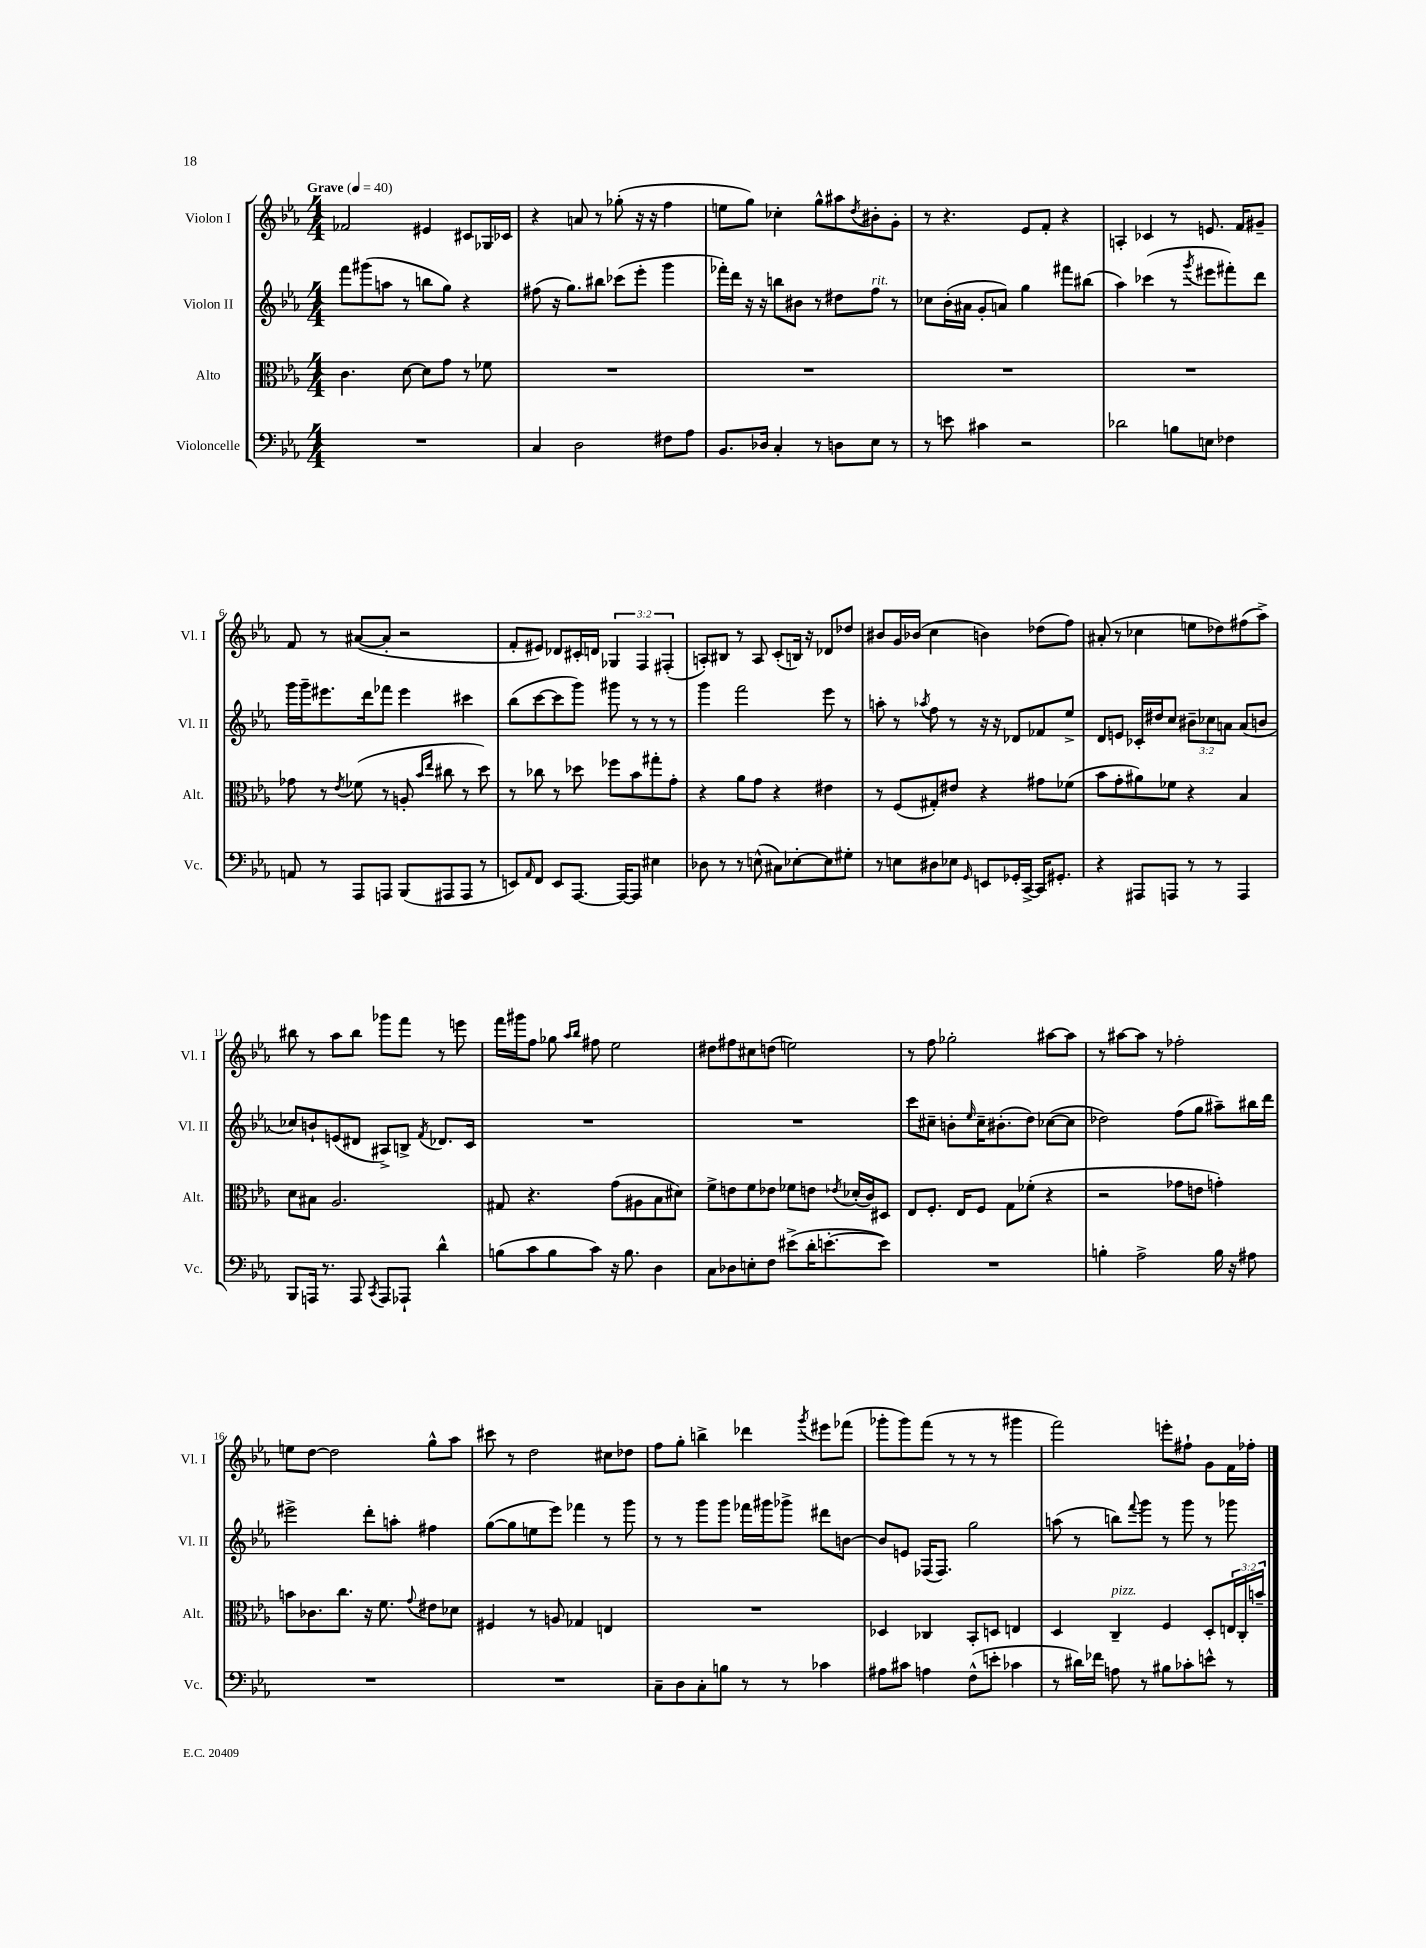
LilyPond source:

<<
\new StaffGroup <<
\new Staff = "s0" \with { instrumentName = "Violon I" shortInstrumentName = "Vl. I" } {
    \clef treble \key ees \major \numericTimeSignature \time 4/4 \override Staff.TupletNumber.text = #tuplet-number::calc-fraction-text \tempo "Grave" 4 = 40
    fes'2 eis'4 cis'8 ges16 ces'16 |
    r4 a'8 r8 ges''8-.( r16 r16 f''4 |
    e''8 g''8) ces''4-. g''8-^ ais''8 \acciaccatura { d''8 } bis'8-. g'8-. |
    r8 r4. ees'8 f'8-. r4 |
    a4-. ces'4 r8 e'8. f'16 gis'8-- |
    f'8 r8 ais'8~( ais'8-. r2 |
    f'8-. eis'8) des'8 cis'16-. d'16 \tuplet 3/2 { ges4 f4 fis4-.( } |
    a8-.) bis8 r8 a8 c'8-.( b16) r16 des'8 des''8 |
    bis'8 g'16 bes'16( c''4 b'4) des''8( f''8) |
    ais'8-.( r8 ces''4 e''8 des''8) fis''8( aes''8->) |
    bis''8 r8 aes''8 bis''8 ges'''8 f'''8 r8 e'''8 |
    f'''16 gis'''16 f''8 ges''8 \grace { aes''16 bes''16 } fis''8 ees''2 |
    dis''8 fis''8 cis''8 d''8( e''2) |
    r8 f''8 ges''2-. ais''8~ ais''8 |
    r8 ais''8~ ais''8 r8 fes''2-. |
    e''8 d''8~ d''2 g''8-^ aes''8 |
    cis'''8 r8 d''2 cis''8 des''8 |
    f''8 g''8-. b''4-> des'''4 \acciaccatura { g'''8 } eis'''8 fes'''8( |
    ges'''8-. ges'''8) f'''8( r8 r8 r8 gis'''4 |
    f'''2) e'''8-. fis''8-! g'8 f'16 fes''16-. \bar "|." |
}
\new Staff = "s1" \with { instrumentName = "Violon II" shortInstrumentName = "Vl. II" } {
    \clef treble \key ees \major \numericTimeSignature \time 4/4 \override Staff.TupletNumber.text = #tuplet-number::calc-fraction-text
    f'''8 gis'''8( a''8 r8 b''8 g''8) r4 |
    fis''8( r16 g''8.) bis''8 ces'''8( ees'''8-. g'''4 |
    fes'''16-.) d'''16 r16 r16 b''8 bis'8 r8 dis''8 f''8^\markup { \italic "rit." } r8 |
    ces''8 bes'16-.( ais'16 g'8-. a'8) g''4 fis'''8 bis''8( |
    aes''4) ces'''4( r8 \acciaccatura { g'''8 } eis'''8 fis'''8-.) d'''8 |
    g'''16 g'''16-- eis'''8. d'''16 fes'''8 eis'''4 cis'''4 |
    bes''8( c'''8~ c'''8 g'''8) gis'''8 r8 r8 r8 |
    g'''4 f'''2 ees'''8 r8 |
    a''8-. r8 \acciaccatura { aes''8 } f''8 r8 r16 r16 des'8 fes'8 ees''8-> |
    d'8 e'8 ces'16-. dis''16 c''8 \tuplet 3/2 { bis'8-- ces''8 a'8 } a'8( b'8 |
    ces''8) b'8-! e'8( dis'8 ais8->) b8-> \acciaccatura { f'8 } des'8. c'16 |
    R1 |
    R1 |
    c'''8 cis''8-- b'8-. \grace { ees''16 } cis''16-- bis'8.-.( d''8) ces''8~( ces''8 |
    des''2) f''8( g''8 ais''8--) bis''16 d'''16 |
    eis'''2-> d'''8-. a''8-. fis''4 |
    g''8~( g''8 e''8 ees'''8) fes'''4 r8 g'''8 |
    r8 r8 g'''8 g'''8 fes'''16 gis'''16 ges'''8-> dis'''8 b'8~ |
    b'8 e'8 fes16( fes8.) g''2 |
    a''8( r8 b''8) \appoggiatura { f'''8 } g'''8 r8 g'''8 r8 ges'''8 \bar "|." |
}
\new Staff = "s2" \with { instrumentName = "Alto" shortInstrumentName = "Alt." } {
    \clef alto \key ees \major \numericTimeSignature \time 4/4 \override Staff.TupletNumber.text = #tuplet-number::calc-fraction-text
    c'4. d'8~ d'8 g'8 r8 fes'8 |
    R1 |
    R1 |
    R1 |
    R1 |
    ges'8 r8 \acciaccatura { ees'8 } fes'8( r8 a8-. \grace { bes'16 ees''16 } cis''8 r8 d''8) |
    r8 ces''8 r8 des''8 fes''8 bes'8 gis''8-. g'8-. |
    r4 aes'8 g'8 r4 eis'4 |
    r8 f8( gis8-.) eis'8 r4 gis'8 fes'8( |
    bes'8 g'8-. ais'8) fes'8 r4 bes4 |
    d'8 bis8 aes2. |
    gis8 r4. g'8( ais8 bes8 dis'8) |
    f'8-> e'8 f'8 ees'8 fes'8 e'8 \acciaccatura { ees'8 } des'16-.( c'16) dis8 |
    ees8 f8.-. ees16 f8 g8 fes'8-.( r4 |
    r2 ges'8 e'8 g'4-.) |
    b'8 ces'8. c''8. r16 f'8. \appoggiatura { g'8 } eis'8 des'8 |
    fis4 r8 a8 ges4 e4 |
    R1 |
    des4 ces4 bes,8-. d8 e4 |
    d4 c4--^\markup { \italic "pizz." } f4 d8-. \tuplet 3/2 { e16 c16-. b'16-- } \bar "|." |
}
\new Staff = "s3" \with { instrumentName = "Violoncelle" shortInstrumentName = "Vc." } {
    \clef bass \key ees \major \numericTimeSignature \time 4/4
    R1 |
    c4 d2 fis8 aes8 |
    bes,8. des16 c4-. r8 d8 ees8 r8 |
    r8 e'8 cis'4 r2 |
    des'2 b8 e8 fes4 |
    a,8 r8 aes,,8 a,,8 bes,,8( ais,,8 ais,,8 r8 |
    e,8) \grace { aes,16 } f,8 e,8 aes,,8.~ aes,,16~ aes,,8 eis4 |
    des8 r8 r8 e8-^( cis8) ees8~-. ees8 gis8-. |
    r8 e8 dis8 ees8 \grace { g,16 } e,8 ges,16-. c,16~-> c,16 gis,8.-. |
    r4 ais,,8 a,,8 r8 r8 a,,4 |
    bes,,8 a,,16 r8. a,,8 \acciaccatura { c,8 } a,,8 aes,,8-! d'4-^ |
    b8( c'8 b8 c'8) r16 b8. d4 |
    c8 des8 e8-. f8 eis'8->( d'16-. e'8.~-. e'8) |
    R1 |
    b4-. aes2-> b16 r16 ais8 |
    R1 |
    R1 |
    c8-- d8 c8-. b8 r8 r8 ces'4 |
    ais8 cis'8 a4 f8-^( e'8-. ces'4 |
    r8 dis'16) fes'16 a8 r8 bis8 ces'8-. e'8-^ r8 \bar "|." |
}
>>
>>
